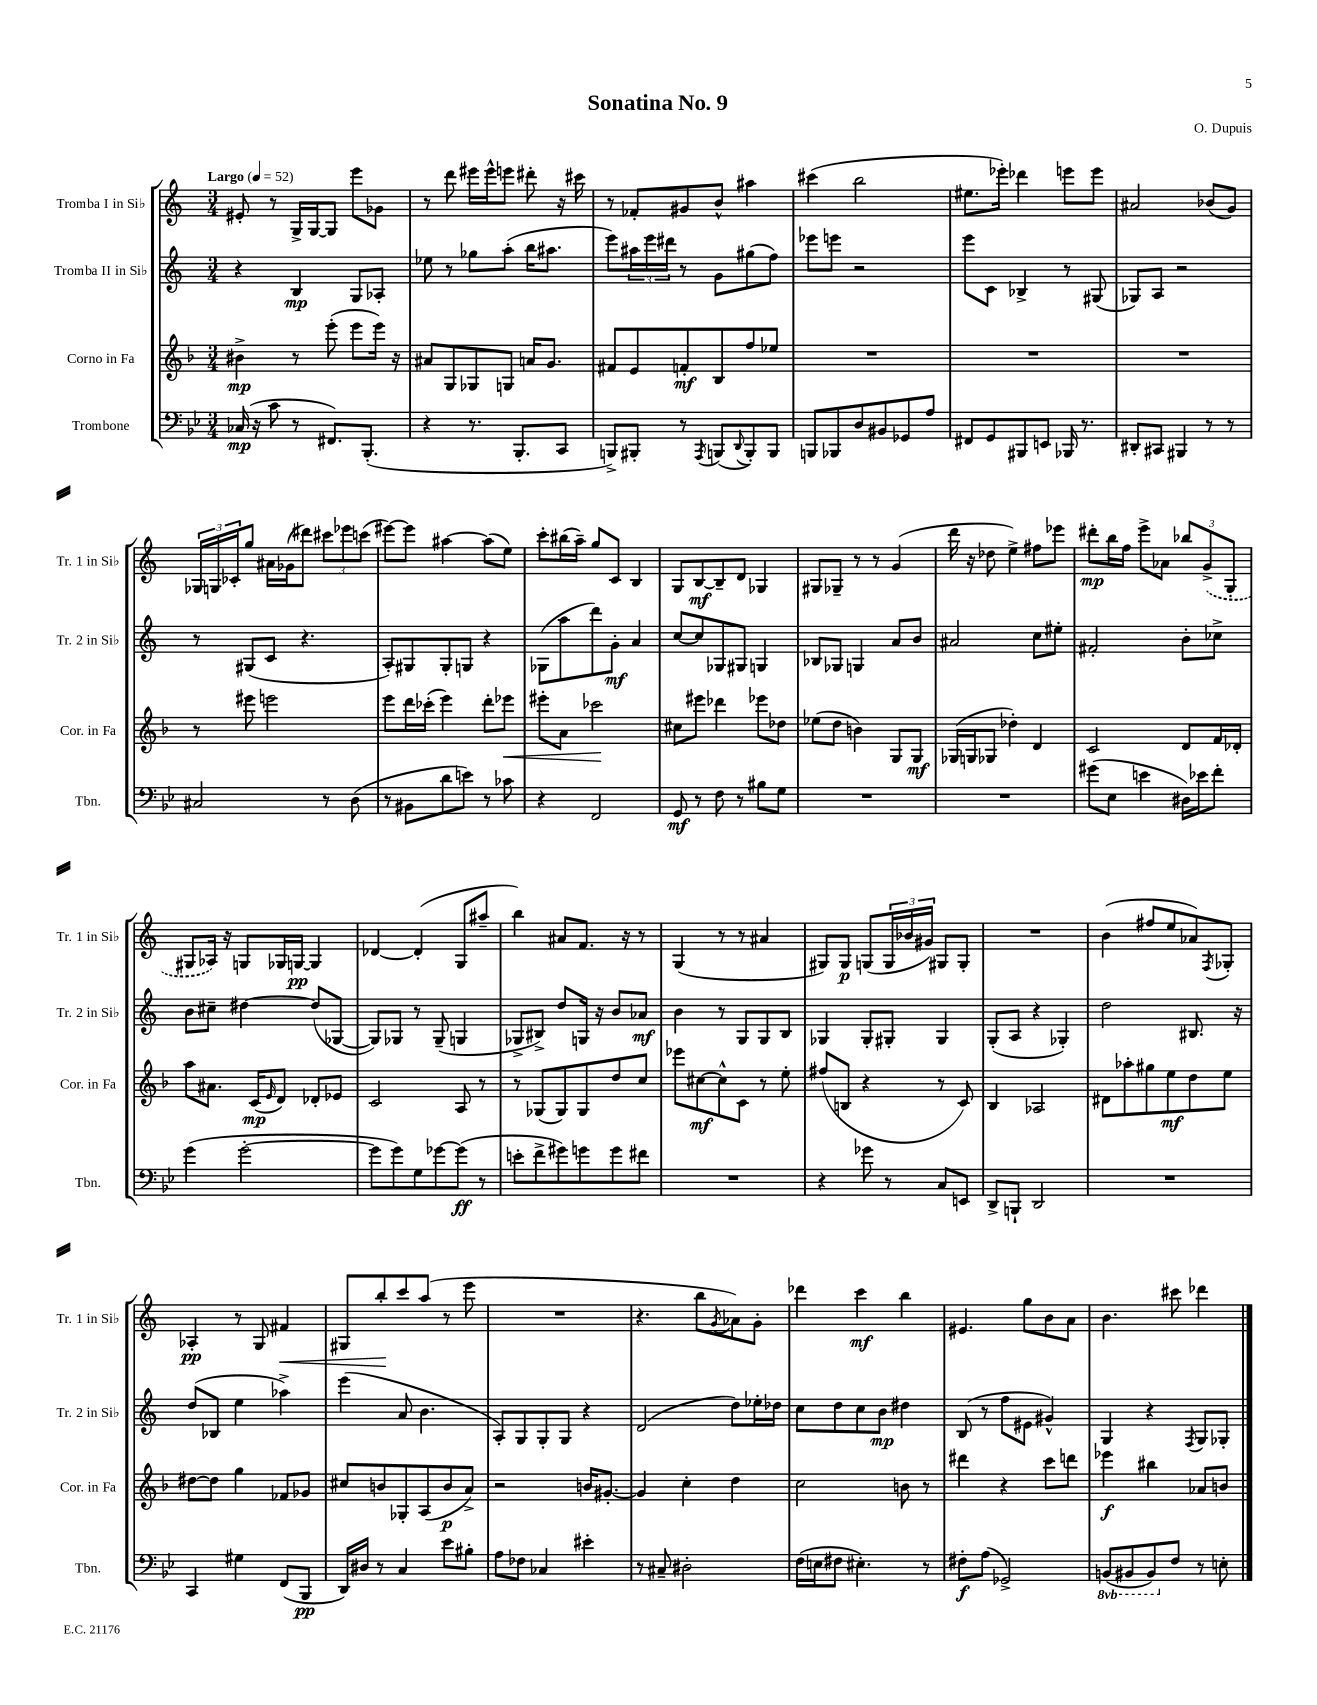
\header { title = "Sonatina No. 9" composer = "O. Dupuis" }
<<
\new StaffGroup <<
\new Staff = "s0" \with { instrumentName = "Tromba I in Sib" shortInstrumentName = "Tr. 1 in Sib" } {
    \clef treble \key c \major \numericTimeSignature \time 3/4 \tempo "Largo" 4 = 52
    eis'8-. r8 g16-> g16~ g8 e'''8 ges'8 |
    r8 d'''8 eis'''16 eis'''16-^ e'''8 dis'''8-. r16 cis'''16 |
    r8 fes'8-. gis'8 b'8-^ ais''4 |
    cis'''4( b''2 |
    eis''8. ees'''16-.) des'''4 e'''8 e'''8 |
    ais'2 bes'8( g'8) |
    \tuplet 3/2 { ges16 g16 ces'16-. } g''8 ais'16 ges'16( dis'''8) \tuplet 3/2 { cis'''8 ees'''8 c'''8( } |
    eis'''8~) eis'''8 ais''4~ ais''8( e''8) |
    c'''8-. bis''16( a''16--) g''8 c'8 b4 |
    g8 b8~\mf b8-- d'8 ges4 |
    gis8 ges8-- r8 r8 g'4( |
    d'''16 r16 des''8 e''4->) fis''8 ees'''8 |
    dis'''8-.\mp b''16 f''16 e'''8-> aes'8 \tuplet 3/2 { bes''8 \once \slurDashed g'8->( g8-. } |
    gis8 aes16) r16 g8 ges16 g16~\pp g4 |
    des'4~ des'4-.( g8 ais''8-- |
    b''4) ais'8 f'8. r16 r8 |
    g4( r8 r8 ais'4 |
    gis8) gis8\p g8( \tuplet 3/2 { g16 bes'16 gis'16) } gis8 gis8-. |
    R2. |
    b'4( fis''8 e''8 aes'8) \acciaccatura { f8 } ges8-. |
    aes4-.\pp r8 g8 fis'4\< |
    gis8 b''8-.\! c'''8 a''8( r8 e'''8 |
    R2. |
    r4. b''8 \acciaccatura { g'8 } aes'8) g'8-. |
    des'''4 c'''4\mf b''4 |
    eis'4. g''8 b'8 a'8 |
    b'4. cis'''8 des'''4 \bar "|." |
}
\new Staff = "s1" \with { instrumentName = "Tromba II in Sib" shortInstrumentName = "Tr. 2 in Sib" } {
    \clef treble \key c \major \numericTimeSignature \time 3/4
    r4 b4\mp g8 aes8-. |
    ees''8 r8 ges''8 a''8-.( b''16 ais''8. |
    e'''8) \tuplet 3/2 { ais''16 e'''16 dis'''16 } r8 g'8 gis''8( f''8) |
    ees'''8 e'''8 r2 |
    e'''8 c'8 bes4-> r8 gis8( |
    ges8) a8 r2 |
    r8 gis8( c'8 r4. |
    a8-.) gis8 gis8-. g8 r4 |
    ges8( a''8 d'''8) g'8-.\mf a'4 |
    c''8~ c''8 ges8 gis8 g4 |
    bes8 ges8 g4 a'8 b'8 |
    ais'2 c''8 eis''8-. |
    fis'2-. b'8-. ces''8-> |
    b'8 cis''8-- dis''4~ dis''8( ges8~ |
    ges8) ges8 r8 ges8--( g4 |
    ges8-> bis8->) d''8 g16 r16 b'8 aes'8\mf |
    b'4 r8 g8 g8 b8 |
    ges4 ges8-. gis8-. gis4 |
    g8-.( a8 r4 ges4-.) |
    d''2 bis8. r16 |
    d''8( bes8 e''4 aes''4->) |
    e'''4( a'8 b'4. |
    a8-.) g8 g8-. g8 r4 |
    d'2( d''8) ees''16-. des''16 |
    c''8 d''8 c''8 b'8\mp dis''4 |
    b8( r8 f''8 eis'8 gis'4-^) |
    g4 r4 \acciaccatura { f8 } g8 ges8-. \bar "|." |
}
\new Staff = "s2" \with { instrumentName = "Corno in Fa" shortInstrumentName = "Cor. in Fa" } {
    \clef treble \key f \major \numericTimeSignature \time 3/4
    bis'4->\mp r8 e'''8-.( e'''8 e'''16) r16 |
    ais'8 g8 ges8 g8 a'16 g'8. |
    fis'8 e'8 f'8-.\mf bes8 f''8 ees''8 |
    R2. |
    R2. |
    R2. |
    r8 eis'''8 e'''2 |
    e'''8 d'''16 ces'''16-.( e'''4) d'''8-. ees'''8\< |
    eis'''8-. a'8 ces'''2\! |
    cis''8 eis'''8 des'''4 ees'''8 des''8 |
    ees''8( d''8 b'4) g8 g8\mf |
    ges16( g16 ges8 des''4-.) d'4 |
    c'2 d'8 f'16 des'16-. |
    a''8 ais'8. c'16\mp( \grace { e'16 } d'8) des'8-. ees'8 |
    c'2 a8 r8 |
    r8 ges8( ges8) ges8 d''8 c''8 |
    ees'''8 cis''8~\mf cis''8-^ c'8 r8 e''8-. |
    fis''8( b8 r4 r8 c'8) |
    bes4 aes2 |
    dis'8 aes''8-. gis''8 e''8\mf d''8 e''8 |
    dis''8~ dis''8 g''4 fes'8 ges'8 |
    cis''8 b'8 ges8-. a8( b'8\p a'8->) |
    r2 b'16 gis'8.~-. |
    gis'4 c''4-. d''4 |
    c''2 b'8 r8 |
    dis'''4 r4 c'''8 d'''8 |
    ees'''4\f bis''4 aes'8 b'8 \bar "|." |
}
\new Staff = "s3" \with { instrumentName = "Trombone" shortInstrumentName = "Tbn." } {
    \clef bass \key bes \major \numericTimeSignature \time 3/4 \set Staff.ottavationMarkups = #ottavation-simple-ordinals
    ces16\mp( r16 c'8 r8 fis,8.) bes,,8.-.( |
    r4 r8. bes,,8.-. c,8 |
    b,,8->) bis,,8-. r8 \acciaccatura { a,,8 } b,,8( \appoggiatura { d,8 } b,,8-.) b,,8 |
    b,,8 bes,,8 d8 bis,8 ges,8 a8 |
    fis,8 g,8 bis,,8 e,8 bes,,16 r8. |
    dis,8-. cis,8 bis,,4 r8 r8 |
    cis2 r8 d8( |
    r8 bis,8 d'8 e'8) r8 ces'8 |
    r4 f,2 |
    g,8\mf r8 f8 r8 bis8 g8 |
    R2. |
    R2. |
    gis'8( ees8 e'4 dis16) ees'16 f'8-. |
    g'4( g'2~-. |
    g'8 g'8) g8 ges'8~ ges'8\ff( r8 |
    e'8-. f'8-> gis'8) g'8 g'8 fis'8 |
    R2. |
    r4 ges'8 r8 c8 e,8 |
    d,8-> b,,8-! d,2 |
    R2. |
    c,4 gis4 f,8( bes,,8\pp |
    d,16) dis16 r8 c4 ees'8 bis8-. |
    a8 fes8 ces4 eis'4-. |
    r8 cis8-- dis2-. |
    f16( e16 fis8 eis4.-.) r8 |
    fis8-.\f a8( ges,2->) |
    \ottava #-1 b,,8( bis,,8 bis,,8) \ottava #0 f8 r8 e8-. \bar "|." |
}
>>
>>
\layout { \context { \Score \remove "Bar_number_engraver" } }
